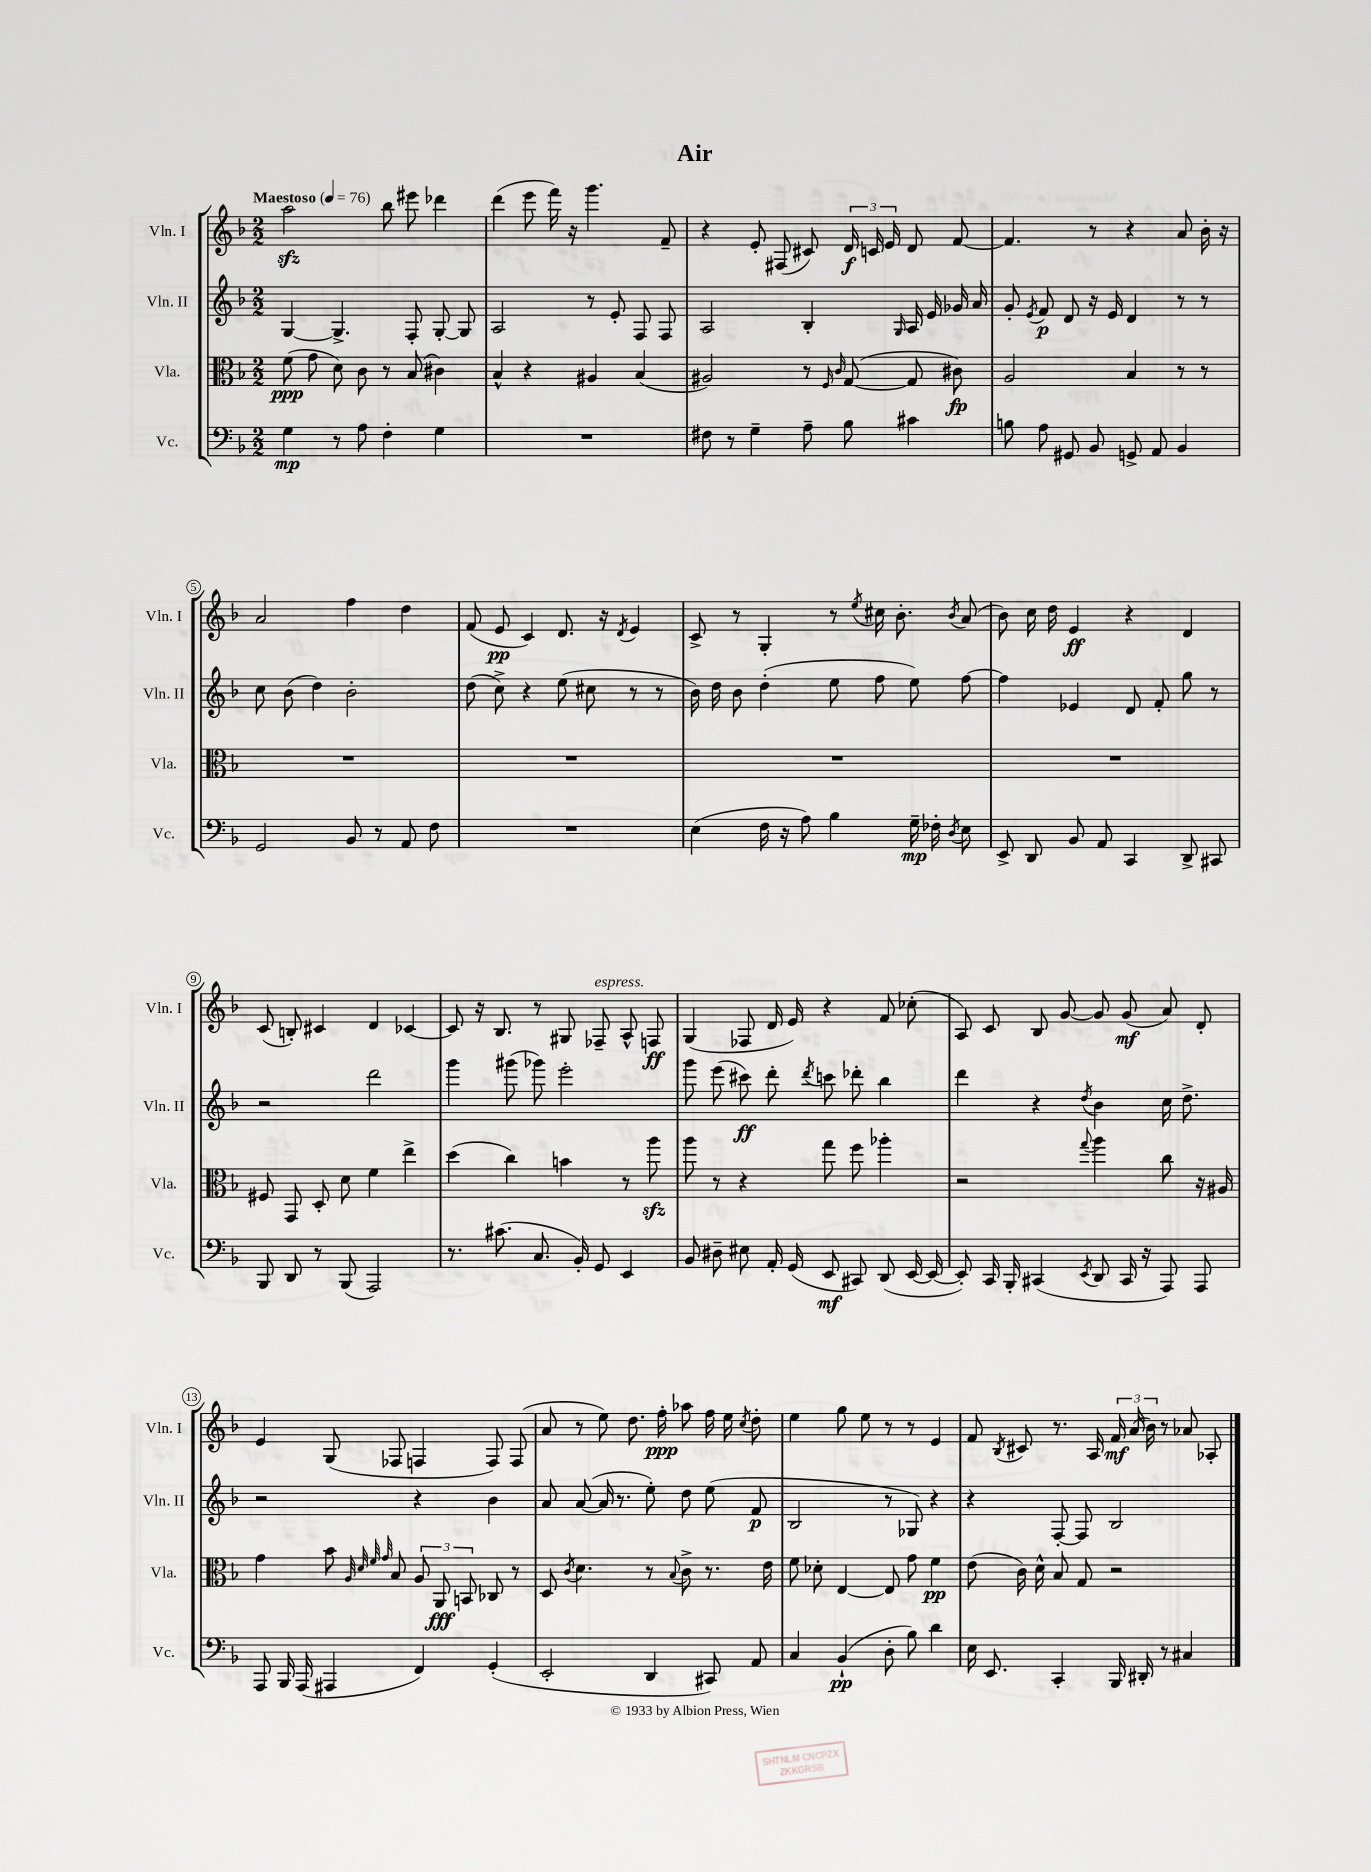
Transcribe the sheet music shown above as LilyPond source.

\header { title = "Air" }
<<
\new StaffGroup <<
\new Staff = "s0" \with { instrumentName = "Vln. I" shortInstrumentName = "Vln. I" } {
    \clef treble \key f \major \numericTimeSignature \time 2/2 \tempo "Maestoso" 4 = 76
    \autoBeamOff a''2\sfz bes''8 eis'''8 des'''4 |
    d'''4( e'''8 f'''16) r16 g'''4. f'8-- |
    r4 e'8-. fis8( cis'8) \tuplet 3/2 { d'16\f c'16 e'16 } d'8 f'8~ |
    f'4. r8 r4 a'8 bes'16-. r16 |
    a'2 f''4 d''4 |
    f'8( e'8\pp c'4) d'8. r16 \acciaccatura { d'8 } e'4 |
    c'8-> r8 g4-. r8 \acciaccatura { e''8 } cis''16 bes'8.-. \acciaccatura { bes'8 } a'8( |
    bes'8) c''16 d''16 e'4\ff r4 d'4 |
    c'8( b8-.) cis'4 d'4 ces'4~ |
    ces'8 r16 bes8. r8 gis8 fes8--^\markup { \italic "espress." } a8-^ f8\ff |
    g4( fes8 d'16 e'16) r4 f'8 ces''8-.( |
    a8) c'8 bes8 g'8~ g'8 g'8\mf( a'8) d'8-. |
    e'4 g8( fes8 f4 f8) f8( |
    a'8 r8 e''8) d''8. f''16-.\ppp aes''8 f''16 e''16 \acciaccatura { c''8 } d''8-. |
    e''4 g''8 e''8 r8 r8 e'4 |
    f'8 \acciaccatura { bes8 } cis'8 r8. a16 \tuplet 3/2 { f'16\mf a'16( bes'16) } r8 aes'8 aes8-. \bar "|." |
}
\new Staff = "s1" \with { instrumentName = "Vln. II" shortInstrumentName = "Vln. II" } {
    \clef treble \key f \major \numericTimeSignature \time 2/2
    \autoBeamOff g4~ g4.-> f8-. g8~-. g8 |
    a2 r8 e'8-. f8 f8 |
    a2 bes4-. \grace { g16 } a16 e'16 ges'16 a'16 |
    g'8-. \acciaccatura { e'8 } f'8\p d'8 r16 e'16 d'4 r8 r8 |
    c''8 bes'8( d''4) bes'2-. |
    d''8( c''8->) r4 e''8( cis''8 r8 r8 |
    bes'16) d''16 bes'8 d''4-.( e''8 f''8 e''8) f''8~ |
    f''4 ees'4 d'8 f'8-. g''8 r8 |
    r2 d'''2 |
    g'''4 gis'''8( ges'''8) e'''2-. |
    g'''8 e'''8( cis'''8\ff) d'''8-. \acciaccatura { d'''8 } c'''8 des'''8-. bes''4 |
    d'''4 r4 \acciaccatura { d''8 } bes'4 c''16 d''8.-> |
    r2 r4 bes'4 |
    a'8 a'8~( a'16 r8. e''8-.) d''8 e''8( f'8\p |
    bes2 r8 ges8) r4 |
    r4 f8~-. f8 bes2 \bar "|." |
}
\new Staff = "s2" \with { instrumentName = "Vla." shortInstrumentName = "Vla." } {
    \clef alto \key f \major \numericTimeSignature \time 2/2
    \autoBeamOff f'8\ppp( g'8 d'8) c'8 r8 bes8( cis'4) |
    bes4-^ r4 ais4 bes4( |
    ais2) r8 \grace { f16 c'16 } g8~( g8 cis'8\fp) |
    a2 bes4 r8 r8 |
    R1 |
    R1 |
    R1 |
    R1 |
    fis8 g,8 d8-. d'8 f'4 e''4-> |
    d''4( c''4) b'4 r8 a''8\sfz |
    a''8 r8 r4 g''8 f''8 aes''4-. |
    r2 \appoggiatura { g''8 } a''4 c''8 r16 ais16 |
    g'4 bes'8 \grace { a32 d'32 f'32 g'32 } bes8 \tuplet 3/2 { a8 a,8\fff b,8 } ces8 r8 |
    d8 \acciaccatura { c'8 } d'4. r8 \appoggiatura { bes8 } c'8-> r8. e'16 |
    f'8 des'8-. e4~ e8 g'8 f'4\pp |
    e'8( c'16) d'16-^ bes8 g8 r2 \bar "|." |
}
\new Staff = "s3" \with { instrumentName = "Vc." shortInstrumentName = "Vc." } {
    \clef bass \key f \major \numericTimeSignature \time 2/2
    \autoBeamOff g4\mp r8 a8 f4-. g4 |
    R1 |
    fis8 r8 g4-- a8-- bes8 cis'4 |
    b8 a8 gis,8 bes,8 g,8-> a,8 bes,4 |
    g,2 bes,8 r8 a,8 f8 |
    R1 |
    e4( f16 r16 a8) bes4 g16--\mp fes16-. \acciaccatura { d8 } e8 |
    e,8-> d,8 bes,8 a,8 c,4 d,8-> cis,8 |
    bes,,8 d,8 r8 bes,,8( a,,2) |
    r8. cis'8.( c8. bes,16-.) g,8 e,4 |
    bes,8 dis8-- eis8 a,16-. g,16( e,8\mf cis,8) d,8( e,16~ e,16~ |
    e,8-.) c,16 bes,,16-. cis,4( \acciaccatura { e,8 } d,8 cis,16 r16 a,,8) a,,8 |
    a,,8 bes,,16 a,,16( ais,,4 f,4) g,4-.( |
    e,2-. d,4 cis,8) a,8 |
    c4 bes,4-!\pp( d8-. bes8) d'4 |
    e16 e,8. c,4-. bes,,16 dis,16-. r8 cis4 \bar "|." |
}
>>
>>
\layout { \context { \Score \override BarNumber.stencil = #(make-stencil-circler 0.1 0.3 ly:text-interface::print) } }
